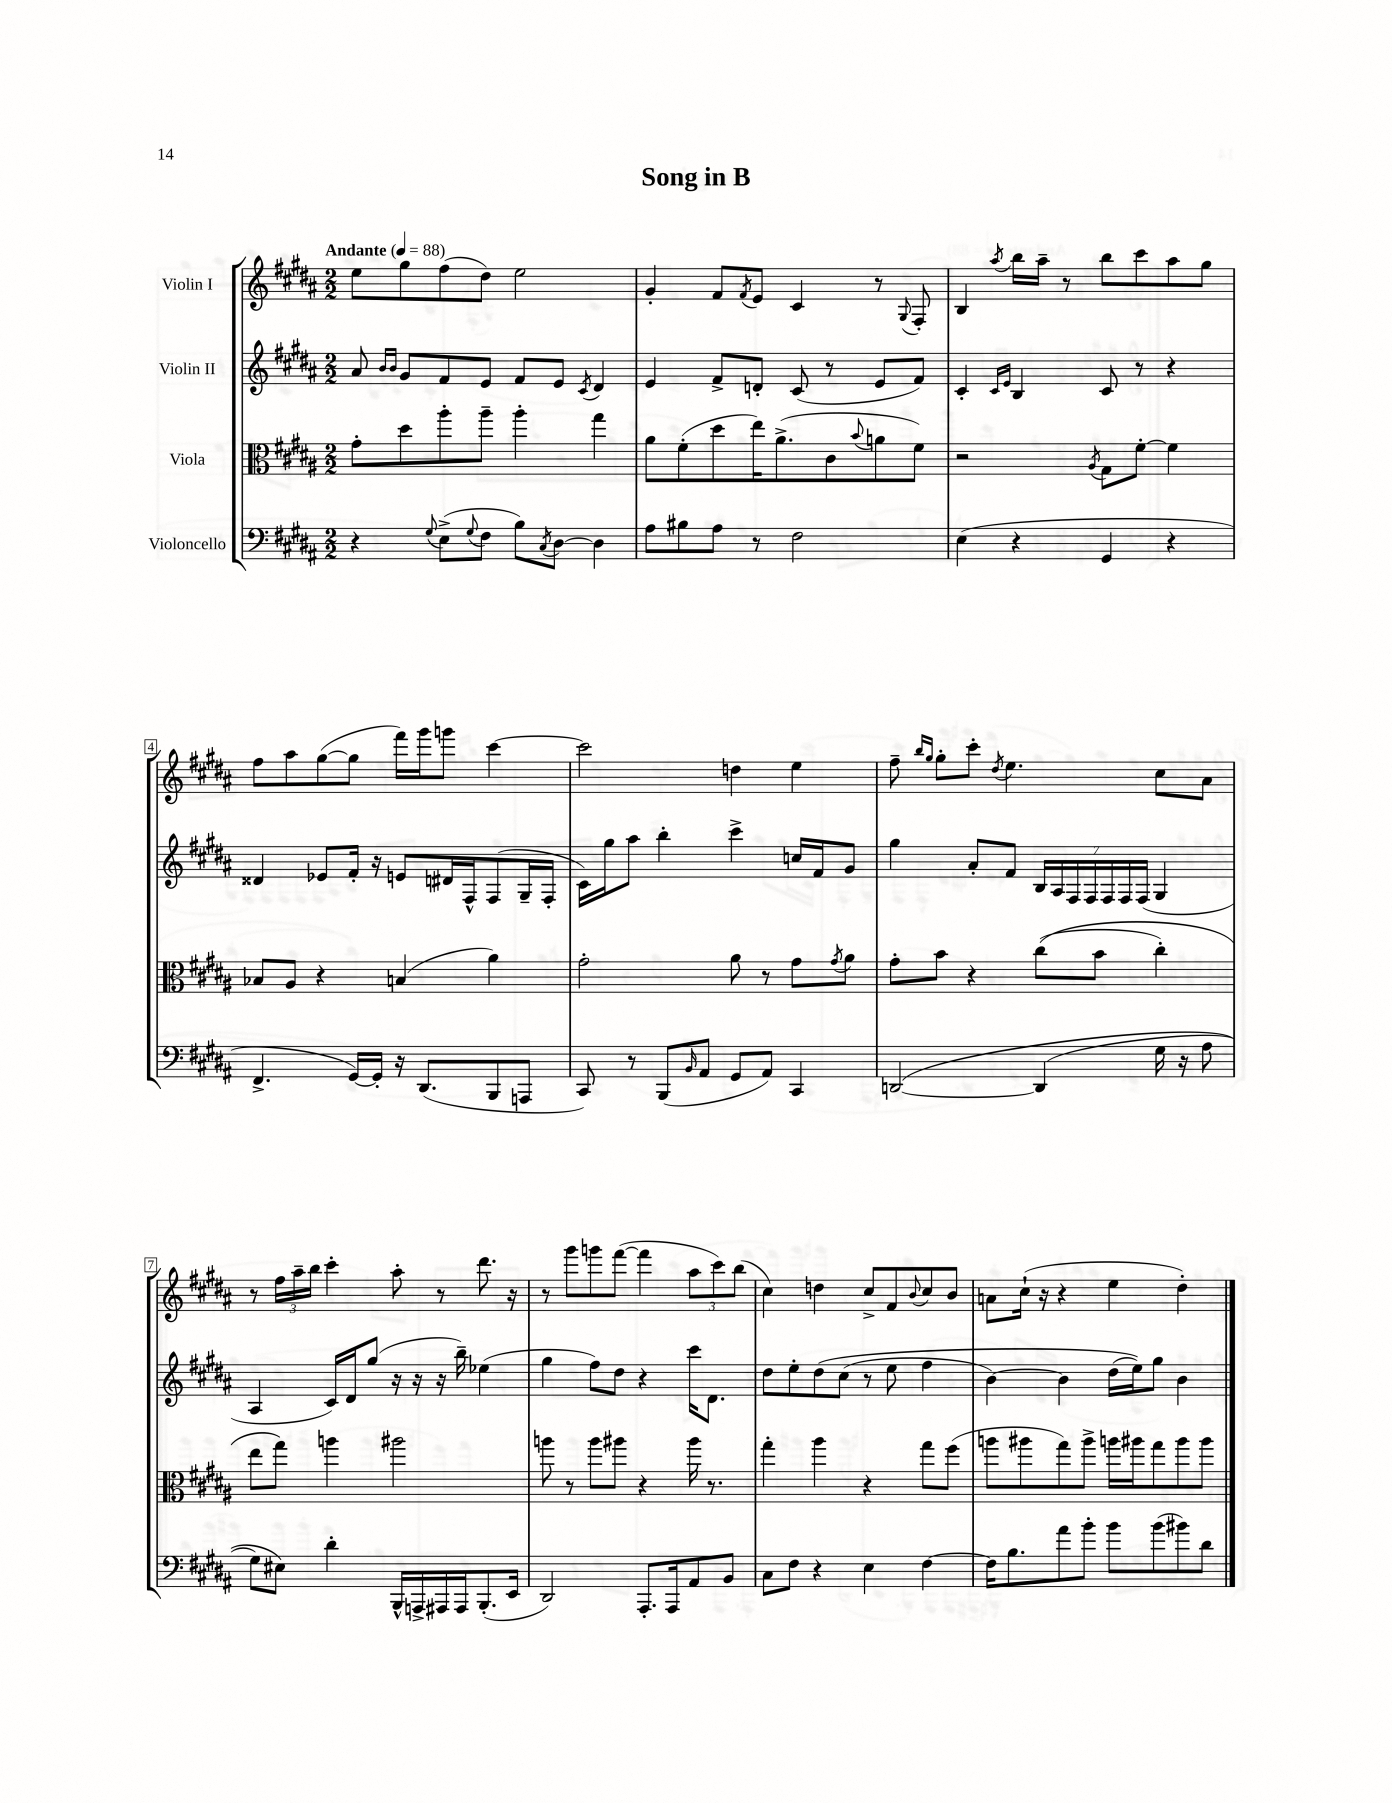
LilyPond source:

\header { title = "Song in B" }
<<
\new StaffGroup <<
\new Staff = "s0" \with { instrumentName = "Violin I" } {
    \clef treble \key b \major \numericTimeSignature \time 2/2 \tempo "Andante" 4 = 88
    e''8 gis''8 fis''8( dis''8) e''2 |
    gis'4-. fis'8 \acciaccatura { fis'8 } e'8 cis'4 r8 \appoggiatura { gis8 } fis8-. |
    b4 \acciaccatura { ais''8 } b''16 ais''16-- r8 b''8 cis'''8 ais''8 gis''8 |
    fis''8 ais''8 gis''8~( gis''8 fis'''16) gis'''16 g'''8 cis'''4~ |
    cis'''2 d''4 e''4 |
    fis''8-- \grace { b''16 gis''16 } gis''8-. cis'''8-. \acciaccatura { dis''8 } e''4. cis''8 ais'8 |
    r8 \tuplet 3/2 { fis''16 ais''16-- b''16 } cis'''4-. ais''8-. r8 dis'''8. r16 |
    r8 gis'''8 g'''8 fis'''8~( fis'''4 \tuplet 3/2 { ais''8 cis'''8) b''8( } |
    cis''4) d''4 cis''8-> fis'8 \appoggiatura { b'8 } cis''8 b'8 |
    a'8 cis''16-!( r16 r4 e''4 dis''4-.) \bar "|." |
}
\new Staff = "s1" \with { instrumentName = "Violin II" } {
    \clef treble \key b \major \numericTimeSignature \time 2/2
    ais'8 \grace { b'16 b'16 } gis'8 fis'8 e'8 fis'8 e'8 \acciaccatura { cis'8 } dis'4 |
    e'4 fis'8-> d'8-. cis'8( r8 e'8 fis'8) |
    cis'4-. \grace { cis'16 e'16 } b4 cis'8 r8 r4 |
    disis'4 ees'8 fis'16-. r16 e'8 dis'16 fis16-^ fis8( gis16-- fis16-. |
    cis'16) gis''16 ais''8 b''4-. cis'''4-> c''16 fis'16 gis'8 |
    gis''4 ais'8-. fis'8 \tuplet 7/4 { b16 ais16 fis16 fis16 fis16 fis16 fis16( } gis4 |
    ais4 cis'16) dis'16 gis''8( r16 r16 r16 b''16--) ees''4( |
    gis''4 fis''8) dis''8 r4 cis'''16 dis'8. |
    dis''8 e''8-. dis''8\( cis''8( r8 e''8 fis''4 |
    b'4~) b'4 dis''16( e''16)\) gis''8 b'4 \bar "|." |
}
\new Staff = "s2" \with { instrumentName = "Viola" } {
    \clef alto \key b \major \numericTimeSignature \time 2/2
    gis'8-. dis''8 ais''8-. ais''8-- ais''4-. gis''4 |
    ais'8 fis'8-.( dis''8 e''16) ais'8.->( cis'8 \appoggiatura { b'8 } a'8 fis'8) |
    r2 \acciaccatura { ais8 } gis8 fis'8~-. fis'4 |
    bes8 ais8 r4 b4( ais'4) |
    gis'2-. ais'8 r8 gis'8 \acciaccatura { gis'8 } ais'8 |
    gis'8-. b'8 r4 cis''8(\( b'8 cis''4-.) |
    e''8 gis''8\) a''4 ais''2 |
    a''8 r8 a''8 ais''8 r4 ais''16 r8. |
    gis''4-. ais''4 r4 gis''8 fis''8( |
    a''8 ais''8 gis''8) ais''8-> a''16 ais''16 gis''8 ais''8 ais''8 \bar "|." |
}
\new Staff = "s3" \with { instrumentName = "Violoncello" } {
    \clef bass \key b \major \numericTimeSignature \time 2/2
    r4 \appoggiatura { gis8 } e8->( \appoggiatura { gis8 } fis8 b8) \acciaccatura { cis8 } dis8~ dis4 |
    ais8 bis8 ais8 r8 fis2 |
    e4( r4 gis,4 r4 |
    fis,4.-> gis,16~) gis,16-. r16 dis,8.( b,,8 a,,8 |
    cis,8) r8 b,,8( \grace { b,16 } ais,8 gis,8 ais,8) cis,4 |
    d,2~\( d,4( gis16 r16 ais8 |
    gis8) eis8\) dis'4-. b,,16-^ a,,16-> ais,,16 ais,,16 b,,8.-.( e,16 |
    dis,2) ais,,8.-. ais,,16 ais,8 b,8 |
    cis8 fis8 r4 e4 fis4~ |
    fis16 b8. ais'8 b'8-. b'8 b'8( bis'8) dis'8 \bar "|." |
}
>>
>>
\layout { \context { \Score \override BarNumber.stencil = #(make-stencil-boxer 0.1 0.3 ly:text-interface::print) } }
